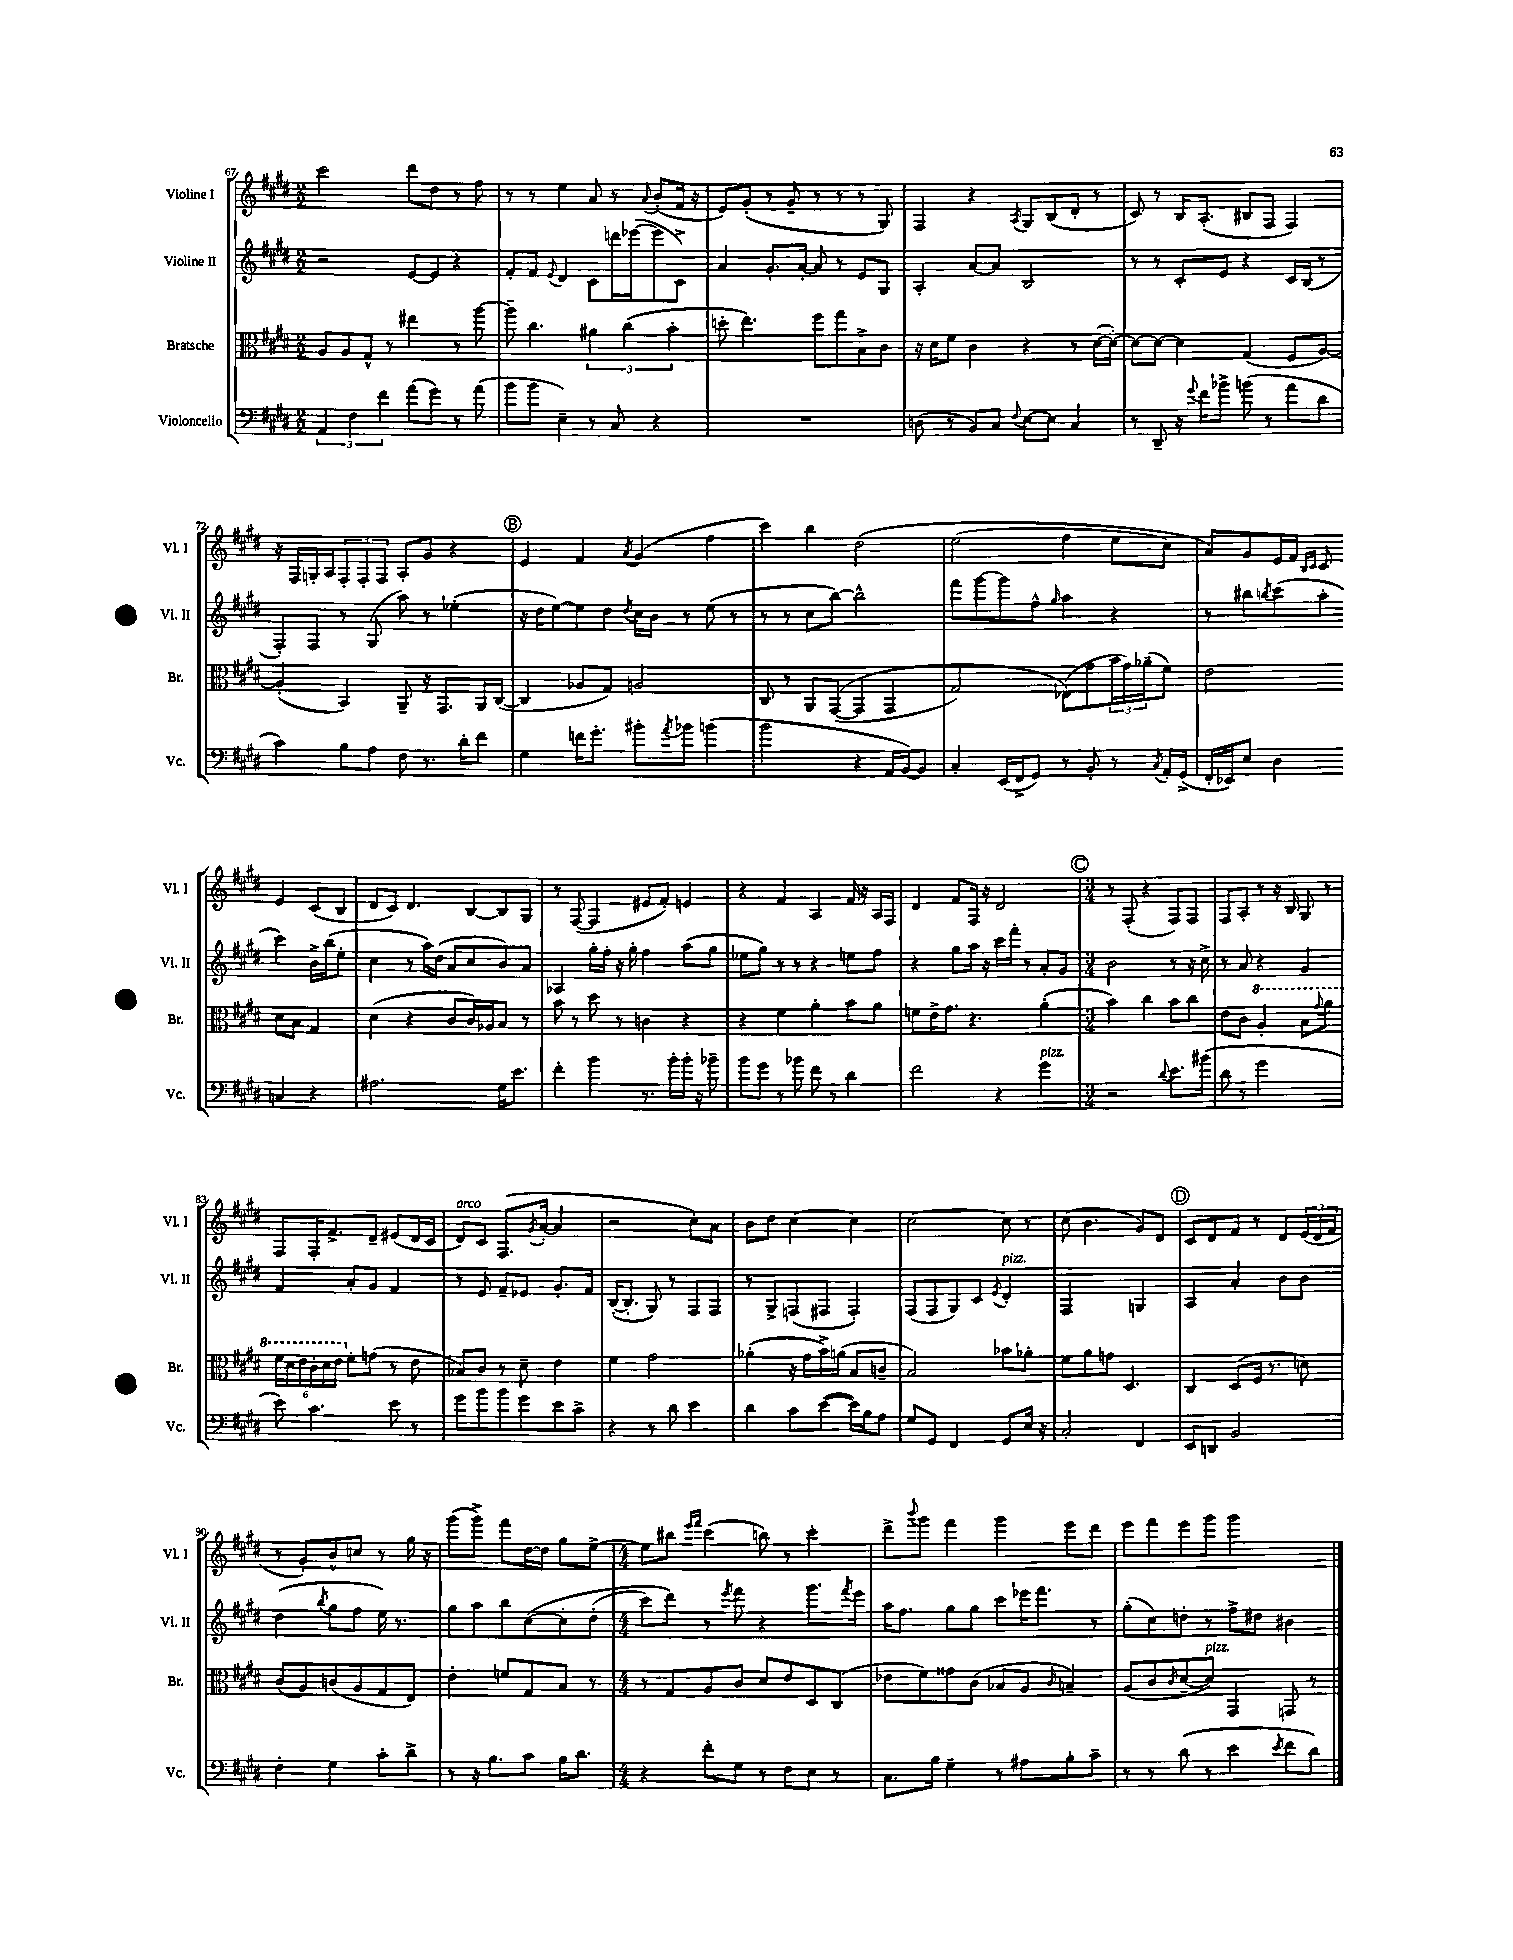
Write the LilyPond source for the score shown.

<<
\new StaffGroup <<
\new Staff = "s0" \with { instrumentName = "Violine I" shortInstrumentName = "Vl. I" } {
    \clef treble \key e \major \numericTimeSignature \time 2/2
    cis'''2 dis'''8 dis''8 r8 fis''8 |
    r8 r8 e''4 a'8 r8 \appoggiatura { a'8 } b'8-.( fis'16 r16 |
    e'8) gis'8-.( r8 gis'8-- r8 r8 r8 gis8) |
    fis4 r4 \acciaccatura { a8 } gis8 b8( dis'8-. r8 |
    cis'8) r8 b16 a8.-.( bis8 fis8 fis4) |
    r16 fis16 g16-. a16 \tuplet 3/2 { fis8-. fis8-. fis8 } a8-. gis'8 r4 |
    \mark \markup { \circle "B" } e'4 fis'4 \acciaccatura { a'8 } gis'4( fis''4 |
    cis'''4) b''4 dis''2\( |
    e''2( fis''4 e''8 cis''8) |
    a'8\) gis'8 e'16 fis'16 \grace { b16 cis'16 } cis'8 e'4 cis'8( b8 |
    dis'8 cis'8) dis'4. b8~ b8 gis8 |
    r8 fis8~( fis4 eis'8 fis'8-.) e'4 |
    r4 fis'4 a4 fis'16 r16 a16 fis16 |
    dis'4 fis'8 fis16 r16 dis'2 |
    \mark \markup { \circle "C" } \numericTimeSignature \time 3/4 r8 fis8-.( r4 fis8) fis8 |
    fis8 a8-. r8 r16 b16 gis8 r8 |
    fis8 fis16-. fis'8.-> dis'8-- eis'8( dis'16 cis'16 |
    dis'8^\markup { \italic "arco" }) cis'8 fis8.( \acciaccatura { gis'8 } a'16~-. a'4 |
    r2 cis''8-.) a'8 |
    b'8 dis''8 cis''4~ cis''4 |
    cis''2~ cis''8 r8 |
    cis''8( b'4. gis'8) dis'8 |
    \mark \markup { \circle "D" } cis'8 dis'8 fis'8 r8 dis'8 \tuplet 3/2 { e'16( dis'16 fis'16 } |
    r8 gis'8-.) b'8-^ c''8 r8 gis''16 r16 |
    gis'''8( gis'''8->) fis'''8 dis''16~ dis''16 gis''8 e''8~-> |
    \numericTimeSignature \time 4/4 e''8 bis''8 \grace { e'''16 fis'''16 } cis'''4( b''8) r8 cis'''4-. |
    dis'''8-> \appoggiatura { b'''8 } gis'''8 fis'''4 gis'''4 e'''8 dis'''8 |
    e'''8 fis'''8 e'''8 gis'''8 gis'''2 \bar "|." |
}
\new Staff = "s1" \with { instrumentName = "Violine II" shortInstrumentName = "Vl. II" } {
    \clef treble \key e \major \numericTimeSignature \time 2/2
    r2 e'8~ e'8 r4 |
    fis'8-. fis'8 \appoggiatura { e'8 } dis'4 cis'8 d'''16 ees'''16~( ees'''8 cis'8->) |
    a'4 gis'8.-. a'16~-. a'8 r8 e'8 gis8 |
    a4-. a'8~ a'8 b2 |
    r8 r8 cis'8-. e'8 r4 cis'16 b16( r8 |
    fis8-.) fis8 r8 gis8( a''8) r8 ees''4-.( |
    \mark \markup { \circle "B" } r16 dis''16 e''8~) e''8 dis''8 \acciaccatura { dis''8 } cis''16 b'16 r8 e''8( r8 |
    r8 r8 cis''8 b''8~) b''2-^ |
    fis'''8 gis'''8~ gis'''8 fis''8-^ \grace { gis''16 } a''4 r4 |
    r8 bis''8 \acciaccatura { b''8 } cis'''8( a''8-. cis'''4) b'16-> b''16( e''8-. |
    cis''4 r8 a''16) dis''16( a'8 cis''8 b'8) a'8 |
    aes4 gis''16-. fis''16-. r16 gis''16-. fis''4 a''8( gis''8 |
    ees''8 gis''8) r8 r8 r4 e''8 fis''8 |
    r4 gis''8 a''16 r16 cis'''16 fis'''16-. r8 a'8-. gis'8 |
    \mark \markup { \circle "C" } \numericTimeSignature \time 3/4 b'2 r8 r16 cis''16-> |
    r8 a'8 r4 gis'4 |
    fis'4 a'8-. gis'8 fis'4 |
    r8 e'8 fis'8-- ees'8 gis'8.-. fis'16 |
    b16~-.( b8.-. gis8) r8 fis8 fis8 |
    r8 gis8-> f8( fis8 fis4-.) |
    fis8( fis8 gis8) cis'8 \acciaccatura { e'8 } dis'4-.^\markup { \italic "pizz." } |
    fis2 g4 |
    \mark \markup { \circle "D" } a4 a'4-. b'8 b'8 |
    dis''4( \acciaccatura { b''8 } gis''8 fis''8 e''16) r8. |
    gis''8 a''8 b''8 cis''8~\( cis''8-. dis''8-.( |
    \numericTimeSignature \time 4/4 cis'''8) dis'''8\) r8 \acciaccatura { e'''8 } fis'''8 r4 gis'''8. \acciaccatura { fis'''8 } e'''16 |
    a''16 fis''8. gis''8 gis''8 cis'''8 ees'''16 fis'''8. r8 |
    gis''8-.( cis''8) d''8-. r8 fis''8-> dis''8 bis'4 \bar "|." |
}
\new Staff = "s2" \with { instrumentName = "Bratsche" shortInstrumentName = "Br." } {
    \clef alto \key e \major \numericTimeSignature \time 2/2
    a8 a8 gis8-^ r8 eis''4 r8 a''8~ |
    a''8-- cis''4. \tuplet 3/2 { ais'4 cis''4( b'4-. } |
    d''8-. e''4.) fis''8 gis''8 b8-> cis'8 |
    r16 dis'16 fis'8 cis'4 r4 r8 dis'16~( dis'16~-.) |
    dis'8~ dis'8~ dis'4 gis4( fis8 a8~) |
    a4-.( b,4) a,8-- r16 gis,8. a,16 cis16~( |
    \mark \markup { \circle "B" } cis4 aes8 gis8) a2 |
    cis8 r8 a,8 gis,8~(\( gis,4 gis,4 |
    gis2) ees8(\) gis'8 \tuplet 3/2 { b'16 gis'16) aes'16--( } fis'8) |
    e'2 dis'8 b8 gis4 |
    dis'4( r4 cis'8 cis'16) aes16 b8 r8 |
    b'8 r8 dis''8 r8 c'4 r4 |
    r4 fis'4 a'4-. b'8 a'8 |
    f'8 e'16-> gis'8. r4. a'4-.( |
    \mark \markup { \circle "C" } \numericTimeSignature \time 3/4 b'4) cis''4 b'8 cis''8 |
    e'8 cis'8 \ottava #1 a'4-. b'8 \appoggiatura { gis''8 } a''8 |
    \tuplet 6/4 { fis''16 dis''16 e''16 cis''16-. dis''16 e''16 \ottava #0 } fis'8-. g'8( r8 e'8 |
    bes8) cis'8 r8 dis'8-- e'4 |
    fis'4 gis'2 |
    aes'4-.( r16 gis'16 b'16->) a'16( b8 c'8-- |
    b2) bes'8 aes'8-. |
    fis'8 a'8 g'8 dis4. |
    \mark \markup { \circle "D" } cis4 dis8( fis16 r8. d'8) |
    cis'8( a8) c'8( a8 gis8 e8) |
    e'4-. f'8 gis8 b8 r8 |
    \numericTimeSignature \time 4/4 r8 gis8 a8 cis'8 dis'8 e'8 dis8 cis8( |
    ees'8 fis'8) gisis'8 cis'8( bes8 a8 \grace { cis'16 } b4--) |
    a8( cis'8 \acciaccatura { cis'8 } dis'8~-- dis'8^\markup { \italic "pizz." }) gis,4 g,8 r8 \bar "|." |
}
\new Staff = "s3" \with { instrumentName = "Violoncello" shortInstrumentName = "Vc." } {
    \clef bass \key e \major \numericTimeSignature \time 2/2
    \tuplet 3/2 { a,4 fis4 fis'4 } a'8( gis'8) r8 a'8( |
    b'8 b'8 e4--) r8 cis8 r4 |
    R1 |
    d8( r8 b,8) cis8 \appoggiatura { fis8 } e8~ e8 cis4 |
    r8 dis,8-- r16 \appoggiatura { gis'8 } fis'16 bes'8-> b'8( r8 a'8 dis'8 |
    cis'4) b8 a8 fis8 r8. dis'16-. fis'8 |
    \mark \markup { \circle "B" } gis4 f'16 gis'8.-. bis'8-. \acciaccatura { a'8 } bes'8 b'4( |
    b'2 r4 a,16 b,16~) b,8 |
    cis4-. e,16( fis,16-> gis,8) r8 b,8-. r8 \acciaccatura { cis8 } a,16-. gis,16->( |
    fis,16-. ees,16) e8 dis4 c4 r4 |
    ais2. gis16 e'8. |
    fis'4-. b'4 r8. b'16-. b'16-. r16 bes'8-- |
    b'8 gis'8 r8 bes'8 fis'8 r8 dis'4 |
    fis'2 r4 gis'4^\markup { \italic "pizz." } |
    \mark \markup { \circle "C" } \numericTimeSignature \time 3/4 r2 \appoggiatura { dis'8 } e'8. bis'16( |
    dis'8 r8 gis'2 |
    e'8) cis'4. e'8 r8 |
    gis'8 b'8 b'8 gis'8 e'8 cis'8-> |
    r4 r8 dis'8 e'4 |
    dis'4 cis'8 e'8~( e'16) b16 a8 |
    gis8 gis,8 fis,4 gis,8 e16 r16 |
    cis2-. fis,4 |
    \mark \markup { \circle "D" } e,8 d,8 b,2 |
    fis4-. gis4 cis'8-. dis'8-> |
    r8 r16 b8. cis'8 b16 dis'8. |
    \numericTimeSignature \time 4/4 r4 fis'8-. gis8 r8 fis8 e8 r8 |
    cis8. b16 gis4-- r8 ais8 b8-. cis'8-- |
    r8 r8 dis'8( r8 e'4 \acciaccatura { e'8 } fis'8 dis'8) \bar "|." |
}
>>
>>
\layout { \context { \Score currentBarNumber = #67 } }
